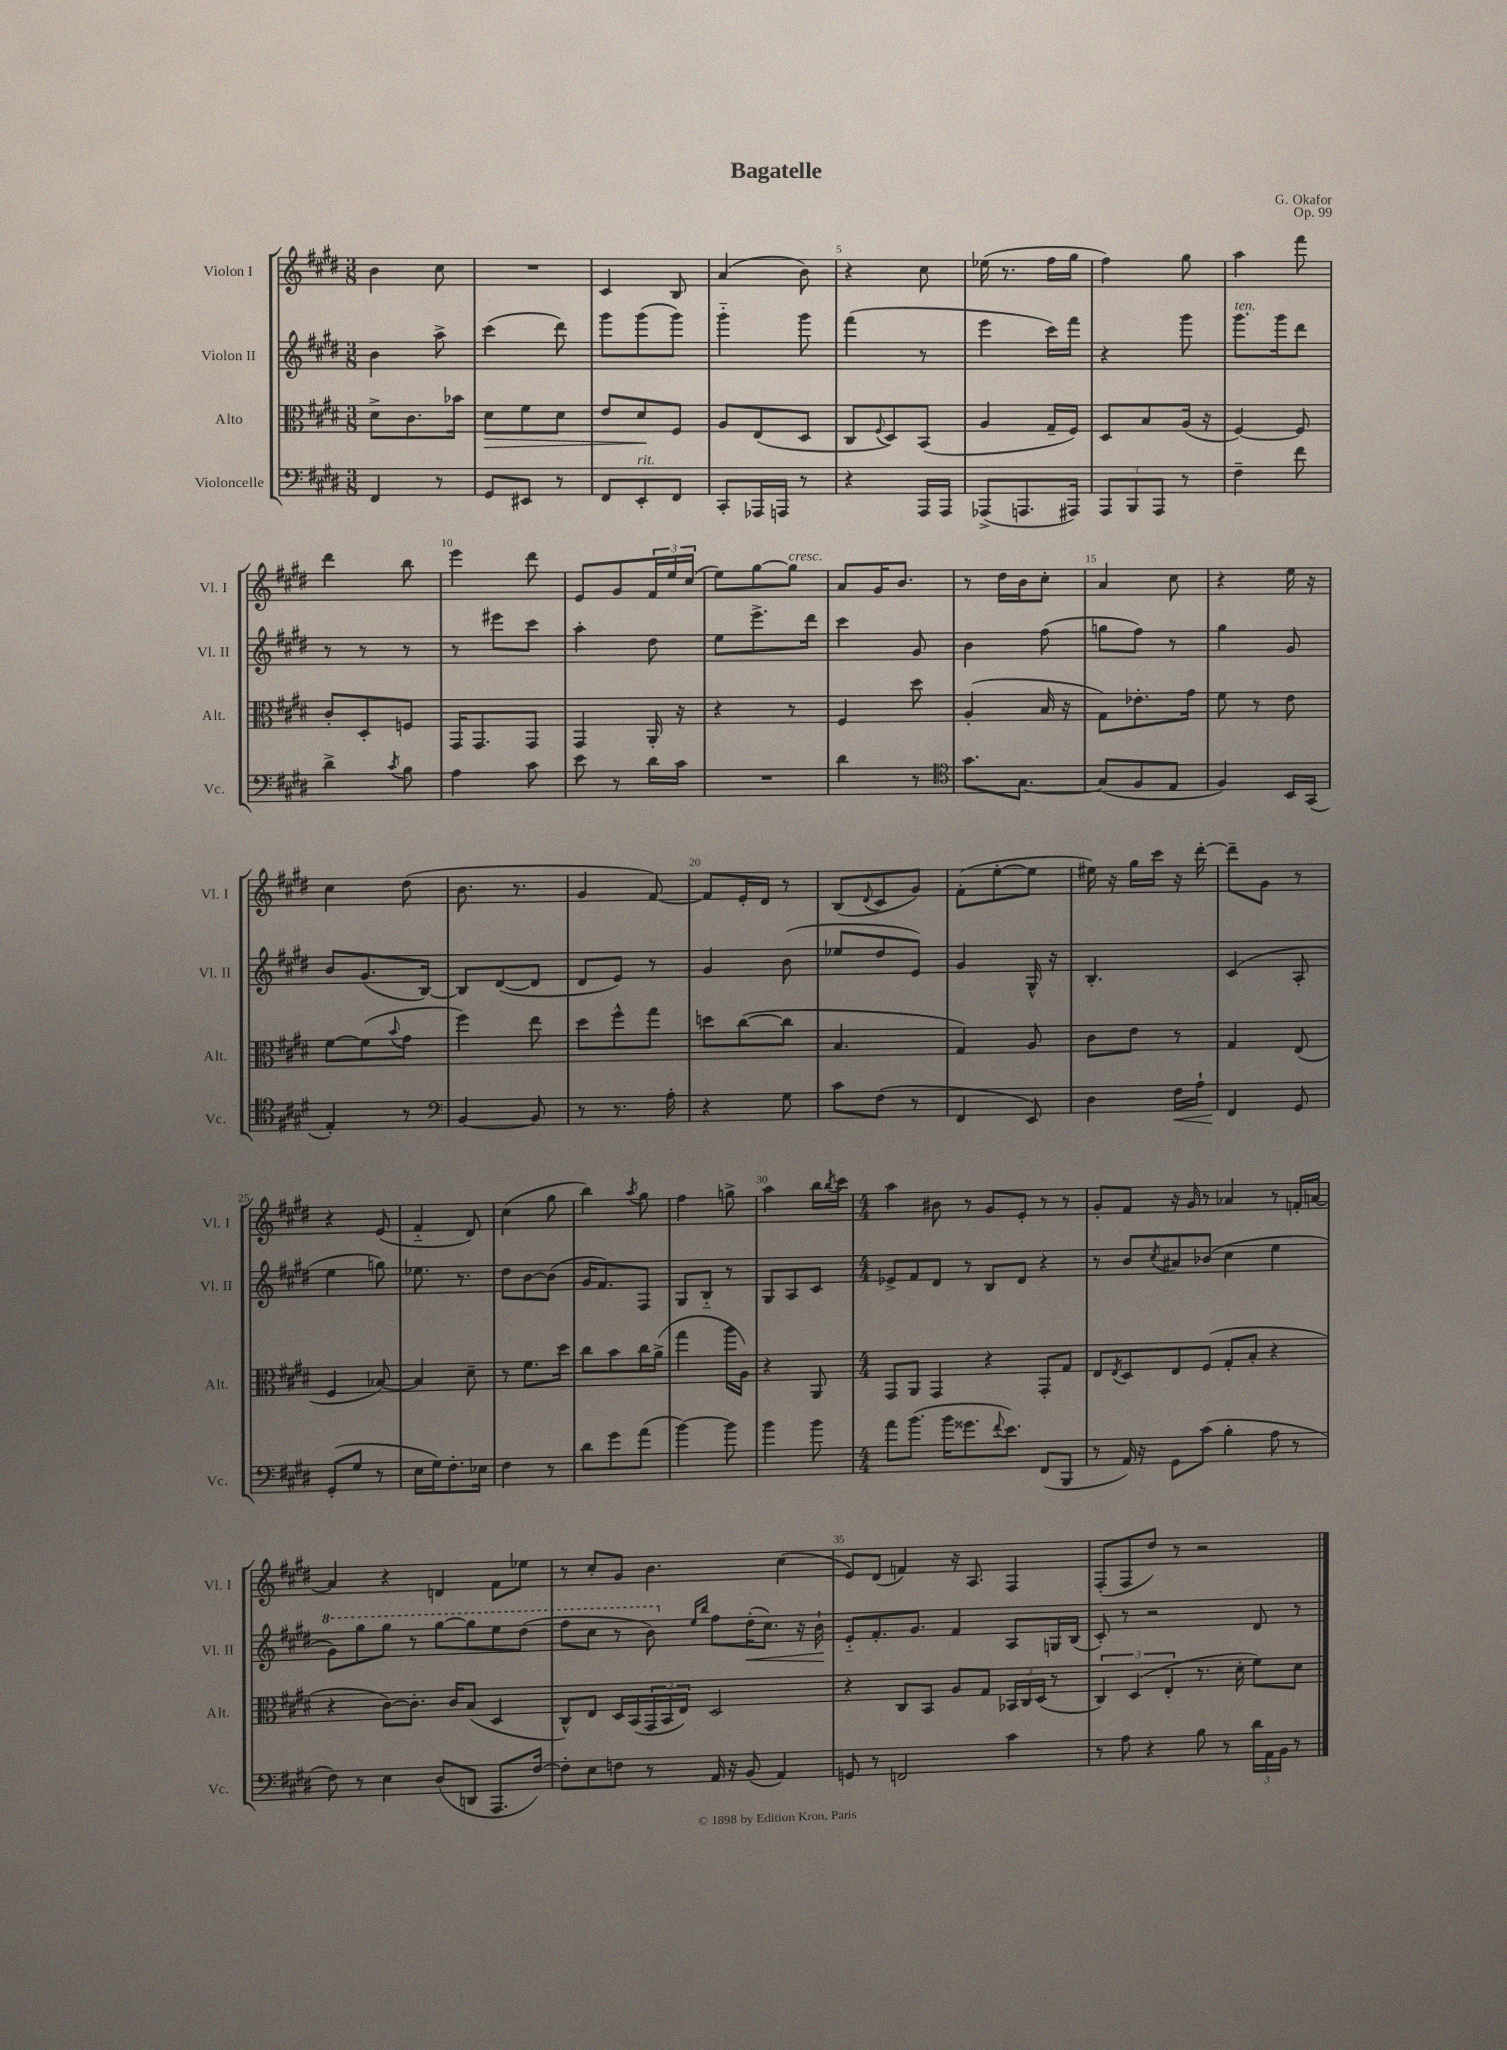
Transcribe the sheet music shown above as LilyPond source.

\header { title = "Bagatelle" composer = "G. Okafor" opus = "Op. 99" }
<<
\new StaffGroup <<
\new Staff = "s0" \with { instrumentName = "Violon I" shortInstrumentName = "Vl. I" } {
    \clef treble \key e \major \numericTimeSignature \time 3/8
    b'4 cis''8 |
    R4. |
    cis'4 b8 |
    a'4( b'8) |
    r4 cis''8 |
    ees''16( r8. fis''16 gis''16 |
    fis''4) gis''8 |
    a''4 fis'''8 |
    dis'''4 b''8 |
    e'''4 dis'''8 |
    e'8 gis'8 \tuplet 3/2 { fis'16 e''16 cis''16( } |
    e''8) gis''8~ gis''8^\markup { \italic "cresc." } |
    a'8 gis'16 b'8. |
    r8 dis''16 b'16 cis''8-. |
    a'4 cis''8 |
    r4 e''16 r16 |
    cis''4 dis''8( |
    b'8. r8. |
    gis'4 fis'8~) |
    fis'8 e'16-. dis'16 r8 |
    b8( \appoggiatura { dis'8 } cis'8 gis'8) |
    fis'8-.( e''8~-. e''8 |
    eis''16) r16 gis''16 cis'''16 r16 dis'''16~-. |
    dis'''8-- gis'8 r8 |
    r4 e'8( |
    fis'4-_ dis'8) |
    cis''4( gis''8 |
    b''4) \acciaccatura { a''8 } gis''8 |
    fis''4 g''8-> |
    a''4 b''16 \acciaccatura { b''8 } cis'''16 |
    \numericTimeSignature \time 4/4 a''4 bis'8 r8 gis'8 e'8-. r8 r8 |
    gis'8-. fis'8 r16 gis'16 r8 aes'4 r8 f'16-. a'16~ |
    a'4 r4 d'4 fis'8 ees''8 |
    r8 cis''8-. gis'8 b'4. cis''4( |
    e'8) dis'8( f'4) r16 a8. fis4 |
    fis8-.( fis8 dis''8) r8 r2 \bar "|." |
}
\new Staff = "s1" \with { instrumentName = "Violon II" shortInstrumentName = "Vl. II" } {
    \clef treble \key e \major \numericTimeSignature \time 3/8
    b'4 a''8-> |
    cis'''4( dis'''8) |
    gis'''8 gis'''8( gis'''8) |
    gis'''4-_ gis'''8 |
    fis'''4( r8 |
    e'''4 cis'''16) fis'''16 |
    r4 gis'''8 |
    gis'''8.^\markup { \italic "ten." } gis'''16 dis'''8 |
    r8 r8 r8 |
    r8 eis'''8 cis'''8 |
    a''4-. dis''8 |
    e''8 e'''8.-> dis'''16 |
    cis'''4 gis'8 |
    b'4 fis''8( |
    g''8 fis''8) r8 |
    gis''4 gis'8 |
    b'8 gis'8.( b16~) |
    b8 dis'8~( dis'8 |
    dis'8 e'8) r8 |
    gis'4 b'8( |
    ees''8 dis''8 e'8) |
    gis'4 gis16-^ r16 |
    b4.-. |
    cis'4( a8-. |
    e''4 g''8) |
    ees''8. r8. |
    dis''8 b'8~ b'8( |
    gis'16 fis'8.) fis8 |
    gis8 b8-_ r8 |
    gis8 a8 cis'8 |
    \numericTimeSignature \time 4/4 ees'8-> fis'8 dis'8 r8 b8 dis'8 r4 |
    r8 b'8 \acciaccatura { cis''8 } ais'8 bes'8( cis''4 e''4 |
    \ottava #1 gis''8) gis'''8 gis'''8 r8 gis'''8~ gis'''8 e'''8 dis'''8( |
    fis'''8 cis'''8 r8 b''8) \ottava #0 \grace { e''16 b''16 } fis''8 dis''16-.\<( cis''8.) r16 b'16-!\! |
    e'8-_ fis'8.-. gis'8. fis'4 a8 g16 b16( |
    cis'8-.) r8 r2 dis'8 r8 \bar "|." |
}
\new Staff = "s2" \with { instrumentName = "Alto" shortInstrumentName = "Alt." } {
    \clef alto \key e \major \numericTimeSignature \time 3/8
    dis'8-> cis'8. bes'16 |
    dis'8\> fis'8 dis'8 |
    e'8 dis'8\! fis8 |
    a8 e8( dis8 |
    cis8 \appoggiatura { fis8 } dis8) b,8( |
    a4 gis16-- fis16) |
    dis8 b8 a16( r16 |
    fis4~) fis8 |
    cis'8-. dis8-. f8 |
    gis,16 gis,8. gis,8 |
    gis,4 a,16-. r16 |
    r4 r8 |
    fis4 dis''8 |
    a4-.( b16 r16 |
    gis8) ees'8.-. gis'16 |
    fis'8 r8 e'8 |
    fis'8~ fis'8( \appoggiatura { b'8 } gis'8 |
    fis''4) e''8 |
    dis''8 fis''8-^ gis''8 |
    d''8 cis''8~( cis''8 |
    b4. |
    gis4) a8 |
    cis'8 e'8 r8 |
    gis4 e8( |
    fis4 bes8~) |
    bes4 dis'8-- |
    r8 fis'8. dis''16 |
    cis''8 b'8 cis''16 a'16->( |
    gis''4 a''16 a16) |
    r4 a,8 |
    \numericTimeSignature \time 4/4 gis,8 a,8 gis,4 r4 gis,8-. gis8 |
    e8 \acciaccatura { e8 } dis8 e8 fis8( gis8-. b8-. r4 |
    r4 cis'8~) cis'8.-. cis'16 b8( dis4 |
    cis8-^) e8 dis16 b,16( \tuplet 3/2 { gis,16 b,16 e16) } dis2 |
    r4 cis8 b,8 a8 gis8 \tuplet 3/2 { bes,16 cis16 dis16( } r8 |
    \tuplet 3/2 { cis4) dis4( e4-. } r8. dis'16-. fis'8) dis'8 \bar "|." |
}
\new Staff = "s3" \with { instrumentName = "Violoncelle" shortInstrumentName = "Vc." } {
    \clef bass \key e \major \numericTimeSignature \time 3/8
    fis,4 r8 |
    gis,8 eis,8 r8 |
    fis,8 e,8-.^\markup { \italic "rit." } fis,8 |
    cis,8-. aes,,16 a,,16 r8 |
    r4 a,,16 a,,16 |
    aes,,8->( a,,8. ais,,16) |
    \tuplet 3/2 { a,,8 b,,8 a,,8 } r8 |
    fis4-- fis'8 |
    dis'4-> \acciaccatura { cis'8 } b8 |
    a4 cis'8 |
    e'8 r8 dis'16 cis'16 |
    R4. |
    dis'4 r8 |
    \clef tenor gis'8. gis8.~ |
    gis8( fis8 e8 |
    fis4) b,16 gis,16( |
    e4-.) r8 |
    \clef bass b,4~ b,8 |
    r8 r8. a16-. |
    r4 gis8 |
    cis'8 fis8( r8 |
    fis,4 e,8) |
    dis4 fis16\< a16-! |
    fis,4\! gis,8 |
    gis,8-.( gis8 r8 |
    e16 gis16) fis8.-. ees16 |
    fis4 r8 |
    dis'8 gis'8 a'8( |
    b'4~) b'8 |
    b'4 b'8 |
    \numericTimeSignature \time 4/4 a'8 b'8.( b'16 gisis'8. \appoggiatura { fis'8 } e'8.) fis,8( b,,8 |
    r8 a,16) r16 gis,8 cis'8( b4-. a8 r8 |
    fis8) r8 e4 dis8( d,8 a,,8. fis16~) |
    fis8-. e8 f8 r8 a,16 r16 b,8( a,4) |
    g,8 r8 f,2 cis'4 |
    r8 a8 r4 b8 r8 \tuplet 3/2 { dis'16 a,16 b,16 } r8 \bar "|." |
}
>>
>>
\layout { \context { \Score \override BarNumber.break-visibility = ##(#f #t #t) barNumberVisibility = #(every-nth-bar-number-visible 5) } }
